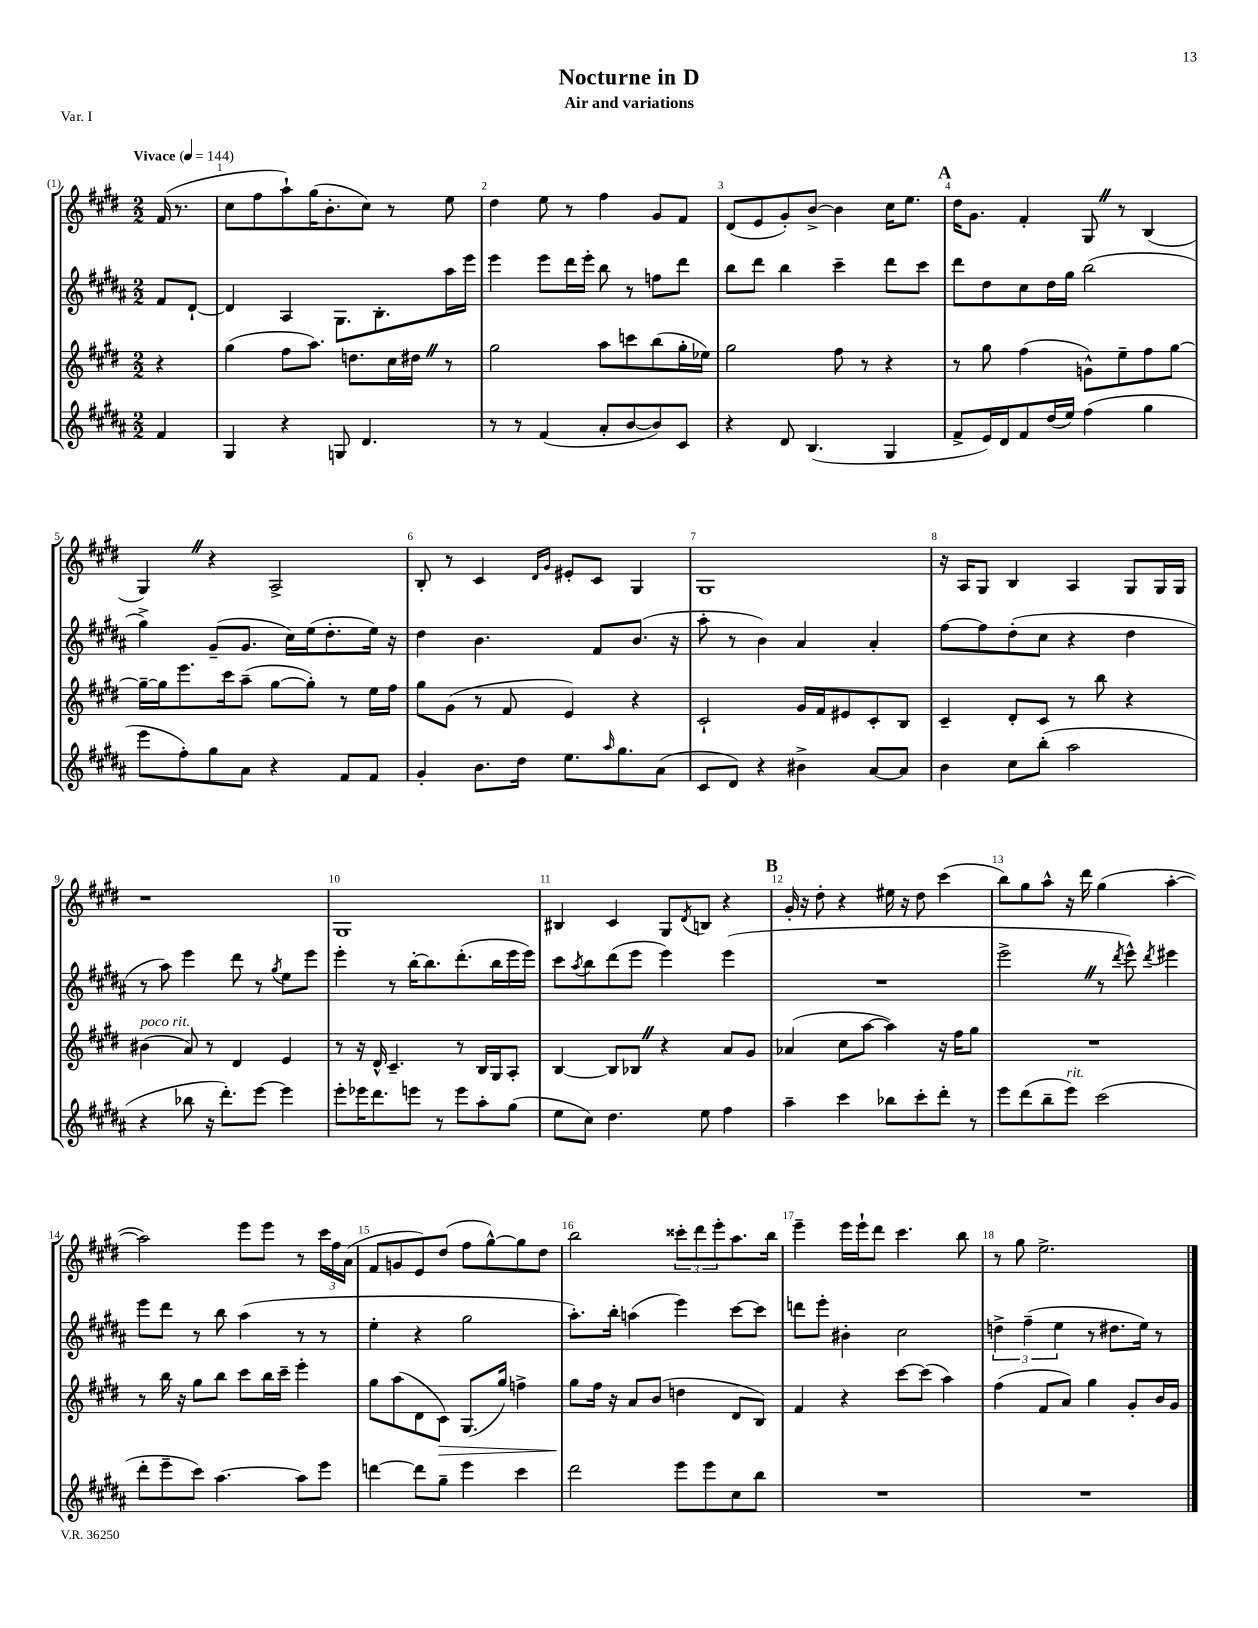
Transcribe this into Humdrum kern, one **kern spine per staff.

**kern	**kern	**kern	**kern
*staff4	*staff3	*staff2	*staff1
*clefG2	*clefG2	*clefG2	*clefG2
*k[f#c#g#d#a#]	*k[f#c#g#d#]	*k[f#c#g#d#a#]	*k[f#c#g#d#]
*M2/2	*M2/2	*M2/2	*M2/2
*MM144	*MM144	*MM144	*MM144
4f#	4r	8f#	(16f#
.	.	.	8.r
.	.	[8d#`	.
=	=	=	=
4G#	(4gg#	4d#]	8cc#
.	.	.	8ff#
4r	8ff#	4A#	8aa`)
.	8.aa)	.	(16gg#
.	.	.	8.b'
8G	.	8.G#	.
.	8.dd	.	.
4.d#	.	.	8cc#)
.	.	8.B'	.
.	16cc#	.	8r
.	16dd#	.	.
.	8r	16aa#	8ee
.	.	16eee	.
=	=	=	=
8r	2gg#	4eee	4dd#
8r	.	.	.
(4f#	.	8eee	8ee
.	.	16ddd#	8r
.	.	16eee'	.
8a#'	8aa	8bb	4ff#
[8b	8ccc	8r	.
8b])	(8bb	8ff	8g#
8c#	16gg#'	8ddd#	8f#
.	16ee-)	.	.
=	=	=	=
4r	2gg#	8bb	(8d#
.	.	8ddd#	8e
8d#	.	4bb	8g#')
(4.B	.	.	[8b^
.	8ff#	4ccc#~	4b]
.	8r	.	.
4G#	4r	8ddd#	16cc#
.	.	.	8.ee
.	.	8ccc#	.
=	=	=	=
8f#^	8r	8ddd#	16dd#
.	.	.	8.g#
16e)	8gg#	8dd#	.
16d#	.	.	.
8f#	(4ff#	8cc#	4f#'
(16dd#	.	16dd#	.
16ee)	.	16gg#	.
(4ff#	8g^^)	(2bb	8G#
.	8ee~	.	8r
4gg#	8ff#	.	(4B
.	[8gg#	.	.
=	=	=	=
8eee	16gg#~_	4gg#^)	4G#)
.	16gg#]	.	.
8ff#')	8.eee	.	.
8gg#	.	(8g#~	4r
.	16ccc#	.	.
8a#	(8aa~	8.g#	.
4r	[8gg#	.	2A^
.	.	16cc#)	.
.	8gg#'])	(16ee	.
.	.	8.dd#'	.
8f#	8r	.	.
8f#	16ee	16ee)	.
.	16ff#	16r	.
=	=	=	=
4g#'	8gg#	4dd#	8B'
.	(8g#	.	8r
8.b	8r	4.b	4c#
.	8f#	.	.
16dd#	.	.	.
.	.	.	16qqd#
.	.	.	16qqg#
8.ee	4e)	.	8e#'
.	.	8f#	8c#
16qqaa#	.	.	.
8.gg#	.	.	.
.	4r	(8.b	4G#
(8a#	.	.	.
.	.	16r	.
=	=	=	=
8c#	2c#`	8aa#'	1G#
8d#)	.	8r	.
4r	.	4b)	.
4b#^	16g#	4a#	.
.	16f#	.	.
.	8e#	.	.
[8a#	8c#'	4a#'	.
8a#]	8B	.	.
=	=	=	=
4b	4c#~	[8ff#	16r
.	.	.	16A
.	.	8ff#]	8G#
8cc#	8d#'	(8dd#'	4B
(8bb'	8c#	8cc#	.
2aa#	8r	4r	4A
.	8bb	.	.
.	4r	4dd#	8G#
.	.	.	16G#
.	.	.	16G#
=	=	=	=
4r	(4b#	8r	1r
.	.	8aa#)	.
8bb-	8a)	4eee	.
16r	8r	.	.
8.ddd#')	.	.	.
.	4d#	8ddd#	.
[8eee	.	8r	.
.	.	8qgg#	.
4eee]	4e	8ee	.
.	.	8eee	.
=	=	=	=
8eee'	8r	4eee'	1G#
16eee-	16r	.	.
8.ddd#	16d#^^	.	.
.	4.c#~	8r	.
8eee	.	[16bb'	.
.	.	8.bb]	.
8r	.	.	.
8eee	8r	(8.ddd#'	.
8aa#'	16B	.	.
.	16G#	16bb	.
(8gg#	8A'	16eee	.
.	.	16eee)	.
=	=	=	=
8ee	[4B	8ccc#	4B#
.	.	8qaa#	.
8cc#)	.	8bb	.
4.dd#	8B]	(8ddd#	4c#
.	8B-	8eee	.
.	4r	4eee)	8G#
.	.	.	8qd#
8ee	.	.	8B
4ff#	8a	(4eee	4r
.	8g#	.	.
=	=	=	=
4aa#~	(4a-	1r	16g#'
.	.	.	16r
.	.	.	8dd#'
4ccc#	8cc#	.	4r
.	[8aa	.	.
8bb-	4aa])	.	16ee#
.	.	.	16r
8ccc#'	.	.	8dd#
8ddd#'	16r	.	(4ccc#
.	16ff#	.	.
8r	8gg#	.	.
=	=	=	=
8eee	1r	2eee^	8bb)
(8ddd#	.	.	8gg#
8bb~	.	.	8aa^^
8eee)	.	.	16r
.	.	.	16ddd#
(2ccc#	.	8r	(4gg#
.	.	8qddd#	.
.	.	8eee^^)	.
.	.	8qddd#	.
.	.	4eee#	[4aa'
=	=	=	=
8ddd#'	8r	8eee	2aa])
8eee~	16bb	8ddd#	.
.	16r	.	.
8ccc#)	8gg#	8r	.
[4.aa#	8bb	8bb	.
.	8ccc#	(4aa#	8eee
.	16bb	.	8eee
.	16ccc#~	.	.
8aa#]	4eee'	8r	8r
8eee	.	8r	24ccc#
.	.	.	24ff#
.	.	.	(24a
=	=	=	=
[4ddd	8gg#	4ee'	8f#
.	(8aa	.	8g
8ddd]	8d#	4r	8e)
8gg#~	8c#)	.	(8dd#
4eee	(8.G#	2gg#	8ff#
.	.	.	[8gg#^^)
.	16gg#)	.	.
4ccc#	4ff^	.	8gg#]
.	.	.	8dd#
=	=	=	=
2ddd#	8gg#	8.aa#')	2bb
.	16ff#	.	.
.	16r	16bb'	.
.	8a	(4aa	.
.	(8b	.	.
8eee	4dd	4eee)	12ccc##'
.	.	.	12ddd#
8eee	.	.	.
.	.	.	12eee'
8cc#	8d#	[8ccc#	8.aa
8bb	8B)	8ccc#]	.
.	.	.	16bb
=	=	=	=
1r	4f#	8ddd	4eee~
.	.	8eee'	.
.	4r	4b#'	16eee
.	.	.	16eee`
.	.	.	8ddd#
.	[8ccc#	2cc#	4.ccc#
.	(8ccc#]	.	.
.	4aa)	.	.
.	.	.	8bb
=	=	=	=
1r	(4ff#	6dd^	8r
.	.	.	8gg#
.	.	(6ff#~	.
.	8f#	.	2.ee^
.	.	6ee	.
.	8a)	.	.
.	4gg#	8r	.
.	.	8.dd#	.
.	8g#'	.	.
.	.	16ee)	.
.	16b	8r	.
.	16g#	.	.
==	==	==	==
*-	*-	*-	*-
